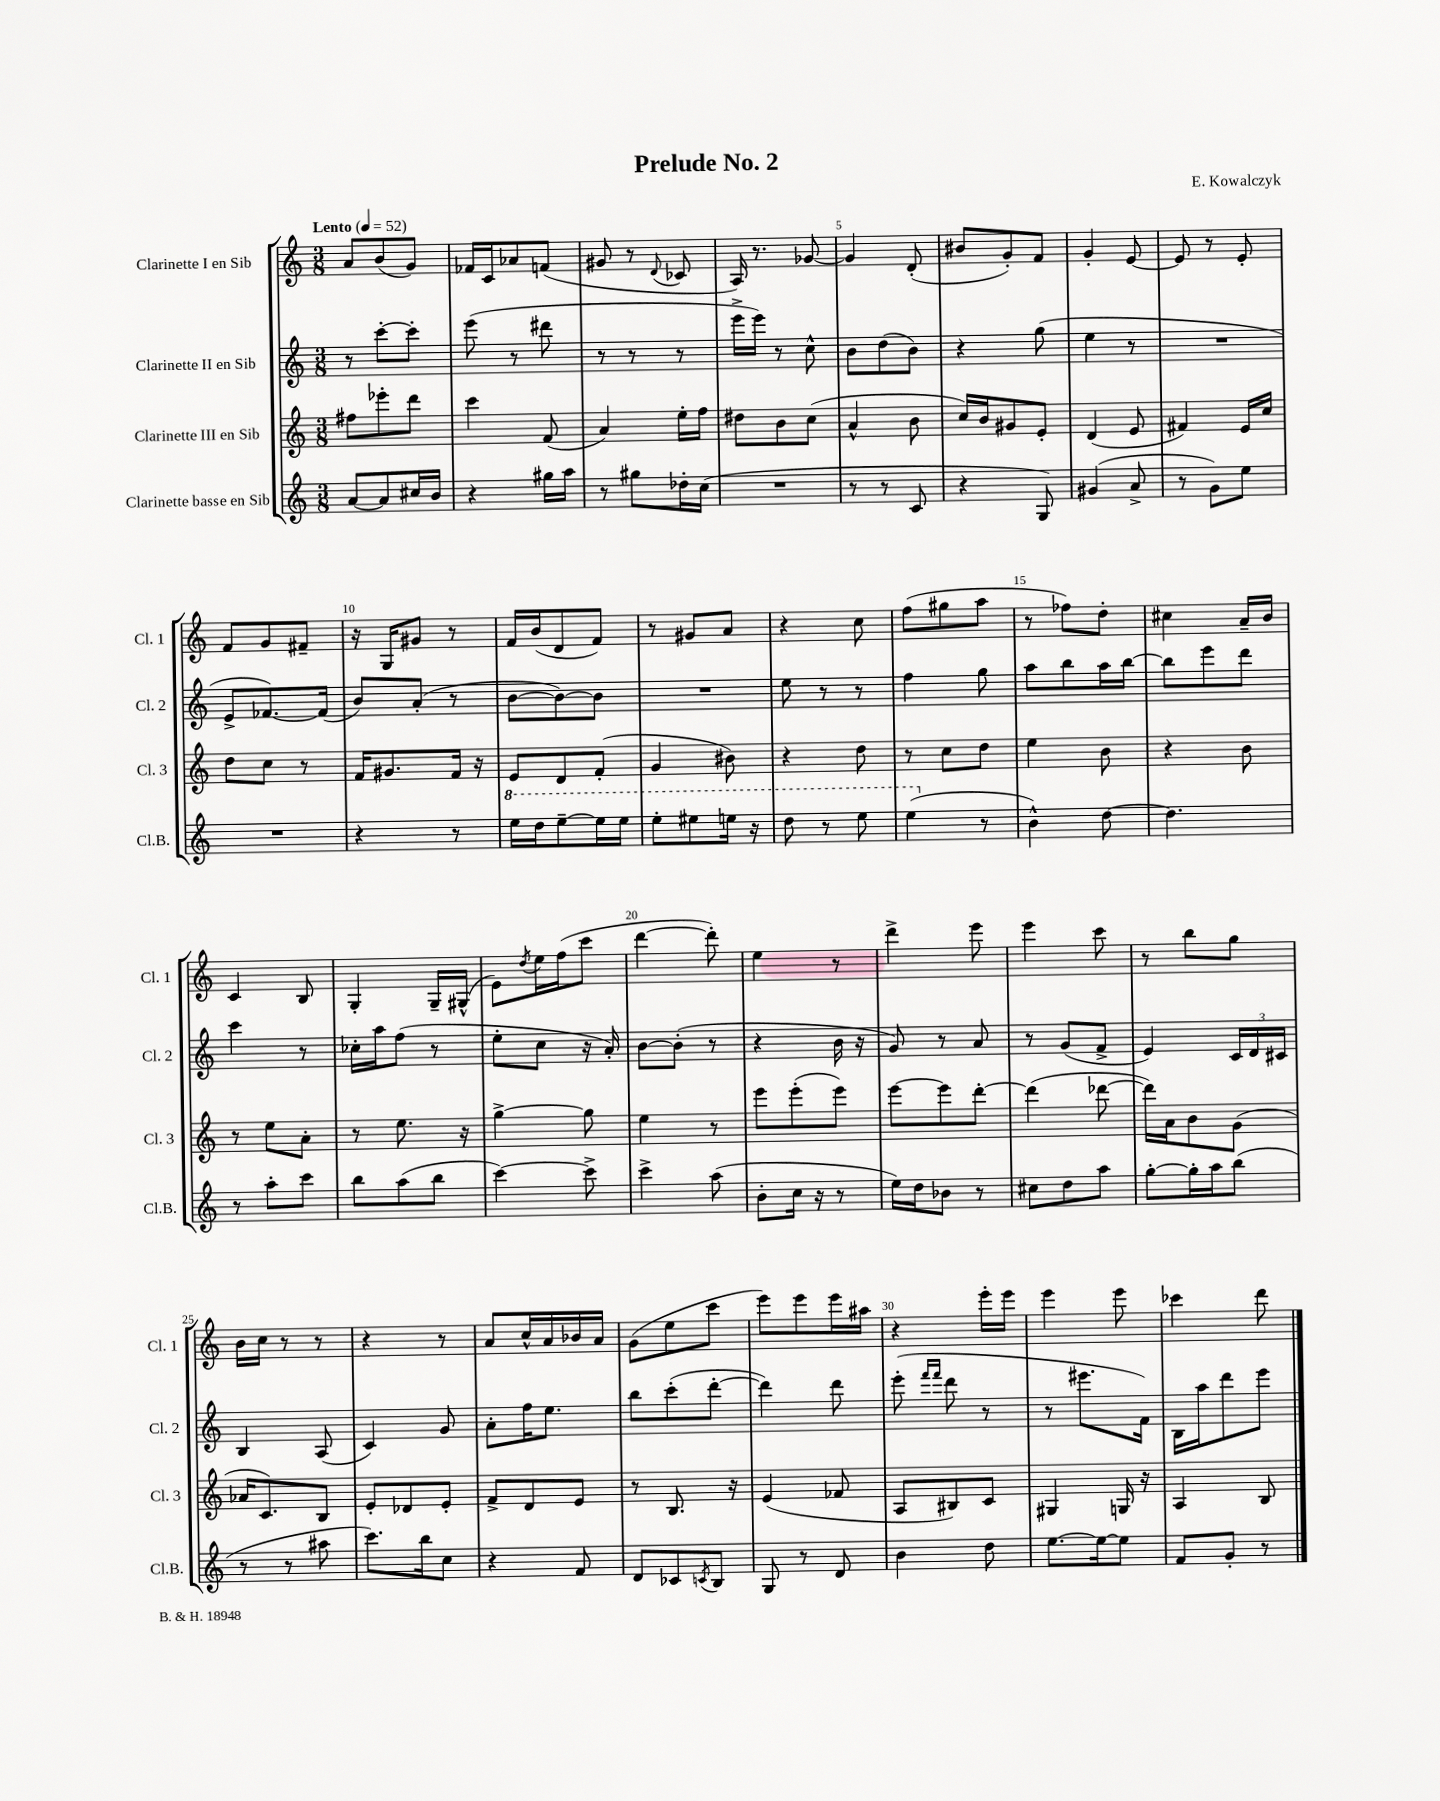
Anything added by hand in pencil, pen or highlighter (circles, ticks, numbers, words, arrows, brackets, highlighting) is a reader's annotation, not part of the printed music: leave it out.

**kern	**kern	**kern	**kern
*staff4	*staff3	*staff2	*staff1
*clefG2	*clefG2	*clefG2	*clefG2
*k[]	*k[]	*k[]	*k[]
*M3/8	*M3/8	*M3/8	*M3/8
*MM52	*MM52	*MM52	*MM52
[8a	8ff#	8r	8a
8a]	8eee-'	[8ccc'	(8b
16cc#	8ddd	8ccc']	8g)
16b	.	.	.
=	=	=	=
4r	4ccc	(8eee	16f-
.	.	.	16c
.	.	8r	8a-
16gg#	(8f	8ddd#	(8f
16aa	.	.	.
=	=	=	=
8r	4a)	8r	8g#
8gg#	.	8r	8r
.	.	.	8qqd
16dd-'	16ee'	8r	8c-
(16cc	16ff	.	.
=	=	=	=
4.r	8dd#	16eee^	16A)
.	.	16eee)	8.r
.	8b	8r	.
.	(8cc	8cc^^	[8g-
=	=	=	=
8r	4a^^	8b	4g-]
8r	.	(8dd	.
8c	8b	8b)	(8d'
=	=	=	=
4r	16cc)	4r	8b#
.	16b	.	.
.	8g#	.	8g')
8G)	8e'	(8gg	8f
=	=	=	=
(4g#	(4d	4ee	4g'
8a^	8e	8r	[8e
=	=	=	=
8r	4f#)	4.r	8e]
8g)	.	.	8r
8ee	16e	.	8e'
.	16cc	.	.
=	=	=	=
4.r	8dd	8e^	8f
.	8cc	[8.f-)	8g
.	8r	.	8f#~
.	.	(16f-]	.
=	=	=	=
4r	16f	8b)	16r
.	8.g#	.	16G
.	.	(8a'	8g#
8r	16f	8r	8r
.	16r	.	.
=	=	=	=
16eee	8e	[8b	16f
16ddd	.	.	(16b
[8eee~	8d	8b_)	8d
16eee]	(8f'	8b]	8f)
16eee	.	.	.
=	=	=	=
8eee'	4g	4.r	8r
8eee#	.	.	8g#
16eee	8b#)	.	8a
16r	.	.	.
=	=	=	=
8ddd	4r	8ee	4r
8r	.	8r	.
8eee	8dd	8r	8cc
=	=	=	=
(4eee	8r	4ff	(8ff
.	8cc	.	8gg#
8r	8dd	8gg	8aa
=	=	=	=
4b^^)	4ee	8aa	8r
.	.	8bb	8ff-)
[8dd	8b	16aa	8dd'
.	.	[16bb	.
=	=	=	=
4.dd]	4r	8bb]	4cc#
.	.	8eee	.
.	8b	8ddd	16a~
.	.	.	16b
=	=	=	=
8r	8r	4ccc	4c
8aa'	8ee	.	.
8ccc	8a'	8r	8B
=	=	=	=
8bb	8r	16cc-'	4G'
.	.	16aa	.
(8aa	8.ee	(8ff	.
8bb	.	8r	16G~
.	16r	.	(16G#^^
=	=	=	=
[4ccc)	[4gg^	8ee'	8e)
.	.	.	8qdd
.	.	8cc	16ee
.	.	.	(16ff
8ccc^]	8gg]	16r	8ccc
.	.	16a')	.
=	=	=	=
4ccc^	4ee	[8b	[4ddd
.	.	(8b']	.
(8aa	8r	8r	8ddd'])
=	=	=	=
8b'	8eee	4r	4ee
16cc	(8eee'	.	.
16r	.	.	.
8r	8eee)	16b	8r
.	.	16r	.
=	=	=	=
16ee)	[8eee	8g)	4ddd^
16dd	.	.	.
8b-	8eee]	8r	.
8r	[8ddd'	8a	8eee
=	=	=	=
8cc#	(4ddd]	8r	4eee
8dd	.	(8g	.
8aa	[8ddd-	8f^	8ccc
=	=	=	=
[8gg'	16ddd-])	4e)	8r
.	16a	.	.
16gg']	8b	.	8bb
16aa	.	.	.
(8bb	(8g	24c	8gg
.	.	24d	.
.	.	24c#	.
=	=	=	=
8r	16a-	4B	16b
.	8.c)	.	16cc
8r	.	.	8r
8aa#	8B	(8A	8r
=	=	=	=
8.ccc)	8e'	4c)	4r
.	8d-	.	.
16bb	.	.	.
8cc	8e'	8g	8r
=	=	=	=
4r	8f^	8a'	8a
.	8d	16ff	16cc^^
.	.	8.ee	16a
8f	8e	.	16b-
.	.	.	16a
=	=	=	=
8d	8r	8bb	(8g
8c-	8.B	(8ccc'	8ee
8qc	.	.	.
8B	.	[8ddd'	8ccc
.	16r	.	.
=	=	=	=
8G	(4e	4ddd])	8eee)
8r	.	.	8eee
8d	8f-	8ddd	16eee
.	.	.	16aa#
=	=	=	=
4b	8A	(8eee'	4r
.	.	16qqfff	.
.	.	16qqfff	.
.	8B#)	8ddd	.
8dd	8c	8r	16eee'
.	.	.	16eee
=	=	=	=
[8.ee	4G#	8r	4eee
.	.	8.eee#	.
16ee_	.	.	.
8ee]	16G	.	8eee
.	16r	16f)	.
=	=	=	=
8f	4A	16B	4ccc-
.	.	16aa	.
8g'	.	8ddd	.
8r	8B	8eee	8ddd
==	==	==	==
*-	*-	*-	*-
